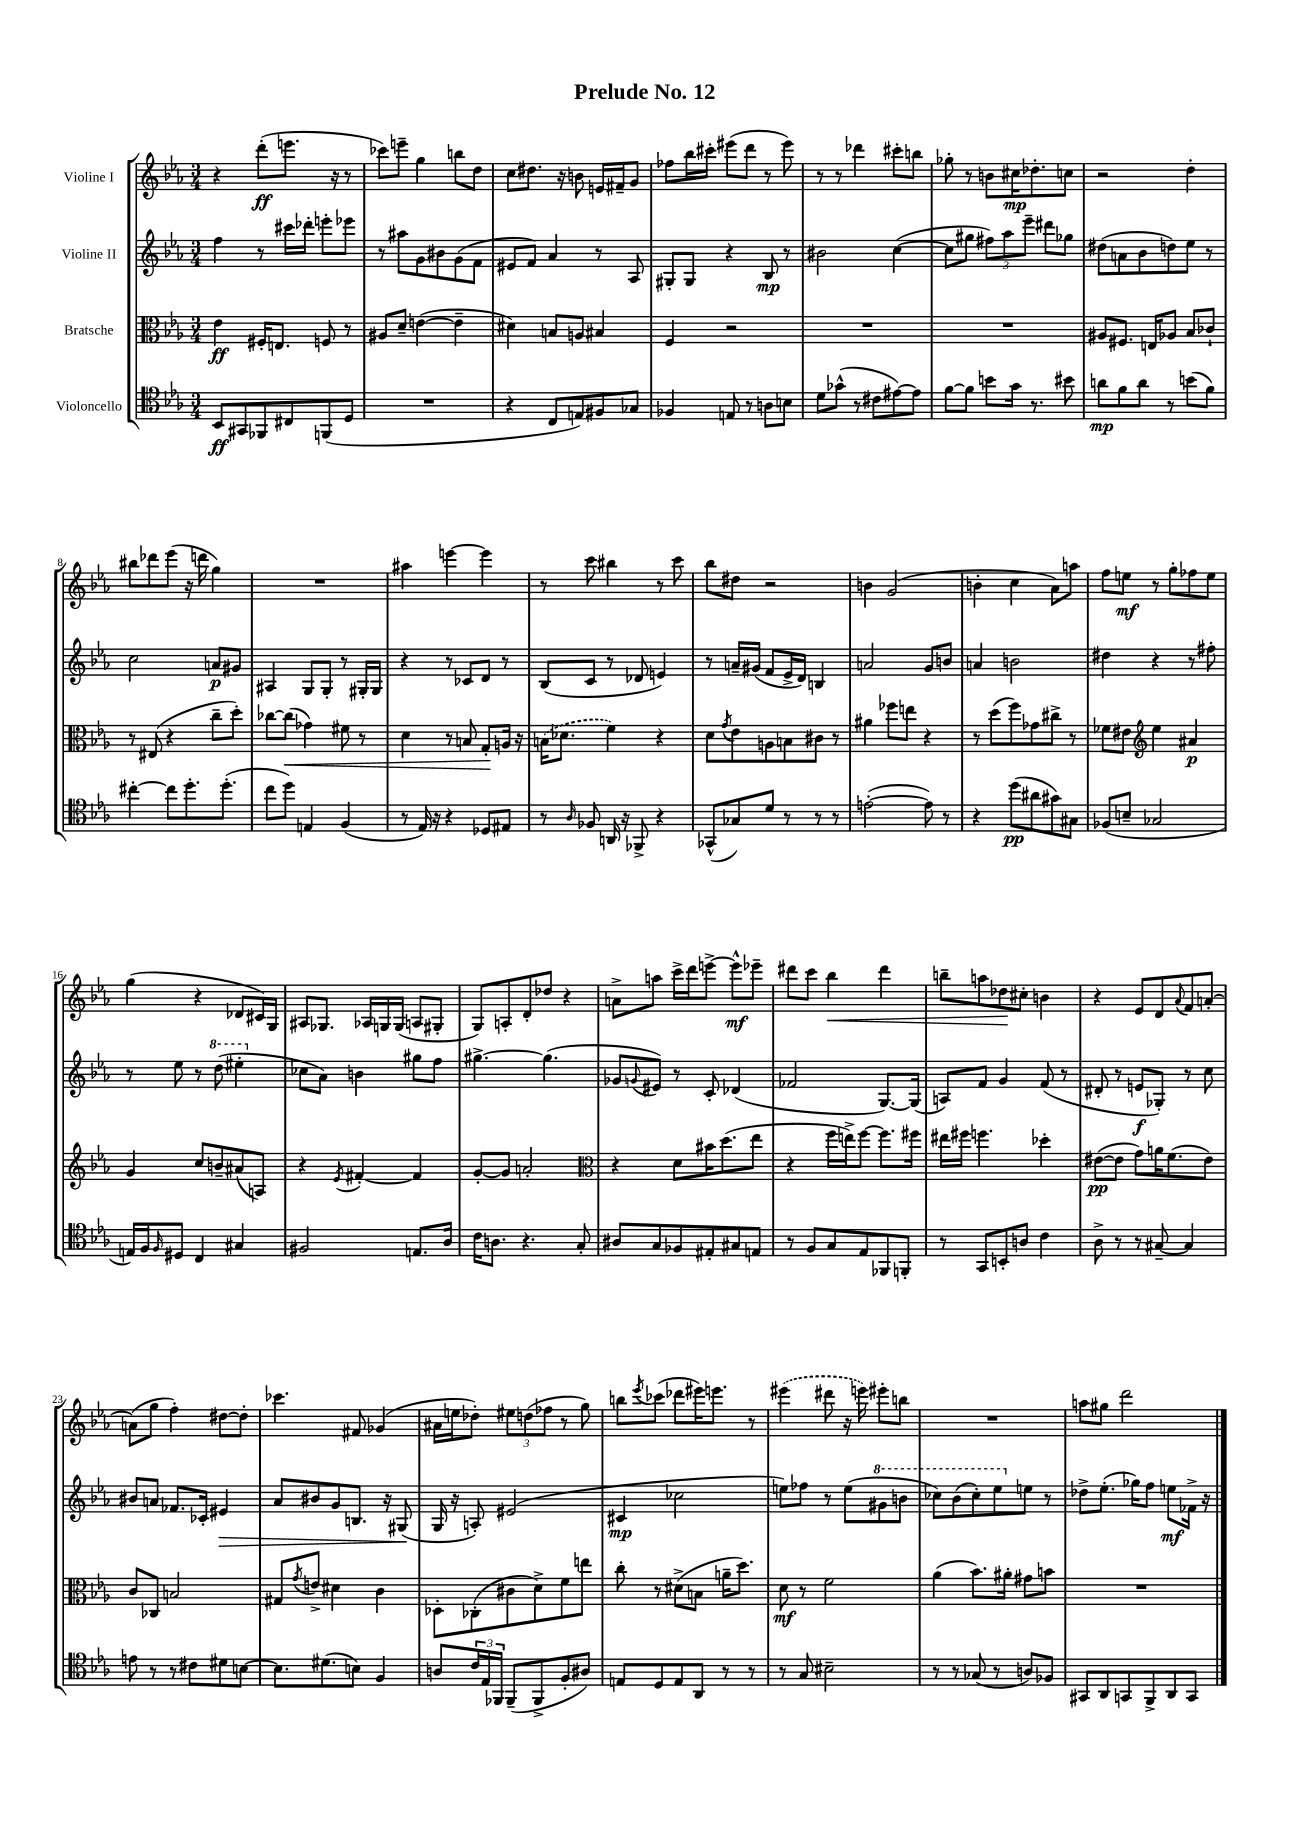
\header { title = "Prelude No. 12" }
<<
\new StaffGroup <<
\new Staff = "s0" \with { instrumentName = "Violine I" } {
    \clef treble \key ees \major \numericTimeSignature \time 3/4
    r4 d'''8-.\ff( e'''8. r16 r8 |
    ces'''8) e'''8-- g''4 b''8 d''8 |
    c''8 dis''8. r16 b'8 e'16 fis'16-- g'8 |
    fes''8 bes''16 cis'''16-. eis'''8( d'''8 r8 eis'''8) |
    r8 r8 des'''4 cis'''8-. b''8 |
    ges''8-. r8 b'8 cis''16\mp des''8.-. c''8 |
    r2 d''4-. |
    bis''8 des'''8 ees'''8( r16 d'''16 g''4) |
    R2. |
    ais''4 e'''4~ e'''4 |
    r8 c'''8 bis''4 r8 c'''8 |
    bes''8 dis''8 r2 |
    b'4 g'2( |
    b'4-. c''4 aes'8) a''8 |
    f''8 e''8\mf r8 g''8-. fes''8 e''8 |
    g''4( r4 des'8 cis'16) g16 |
    ais8 ges8. aes16 g16 g16( a8 gis8-. |
    g8) a8-. d'8-. des''8 r4 |
    a'8-> a''8 c'''16-> d'''16 e'''8~-> e'''8-^\mf ees'''8-- |
    dis'''8 c'''8 bes''4\< dis'''4 |
    b''8-- a''8 des''8\! cis''8-. b'4 |
    r4 ees'8 d'8 \appoggiatura { aes'8 } f'8 a'8~-. |
    a'8( g''8 f''4-.) dis''8~ dis''8-. |
    ces'''4. fis'8 ges'4( |
    ais'16 e''16 des''8-.) \tuplet 3/2 { eis''8 d''8( fes''8 } r8 g''8) |
    b''8 \acciaccatura { ees'''8 } ces'''8( des'''8 eis'''16) e'''8. r8 |
    \once \slurDashed eis'''4( dis'''8 r16 e'''16) eis'''8-. b''8 |
    R2. |
    a''8 gis''8 d'''2 \bar "|." |
}
\new Staff = "s1" \with { instrumentName = "Violine II" } {
    \clef treble \key ees \major \numericTimeSignature \time 3/4
    f''4 r8 cis'''16 des'''16-. e'''8-. ees'''8 |
    r8 ais''8 g'8 bis'8 g'8( f'8 |
    eis'8 f'8) aes'4 r8 aes8 |
    gis8-. gis8 r4 bes8\mp r8 |
    bis'2 c''4~( |
    c''8 gis''8 \tuplet 3/2 { fis''8) aes''8 ees'''8-- } dis'''8 ges''8 |
    dis''8( a'8 bes'8 d''8) ees''8 r8 |
    c''2 a'8\p gis'8 |
    ais4 g8 g8-. r8 gis16-. gis16 |
    r4 r8 ces'8 d'8 r8 |
    bes8( c'8 r8 des'8 e'4) |
    r8 a'16-- gis'16( f'8 ees'16-> d'16) b4 |
    a'2 g'8 b'8 |
    a'4 b'2 |
    dis''4 r4 r8 fis''8-. |
    r8 ees''8 r8 \ottava #1 d'''8( eis'''4-. \ottava #0 |
    ces''8 aes'8) b'4 gis''8 f''8 |
    gis''4.~-> gis''4.( |
    ges'8 \appoggiatura { g'8 } eis'8) r8 c'8-. des'4( |
    fes'2 g8.~) g16( |
    a8) f'8 g'4 f'8( r8 |
    dis'8-. r8 e'8\f ges8-.) r8 c''8 |
    bis'8 a'8 fes'8. ces'16-. eis'4\> |
    aes'8 bis'8 g'8 b8. r16 gis8\!( |
    g16 r16 a8-.) eis'2( |
    cis'4\mp ces''2 |
    e''8) fes''8 r8 e''8( \ottava #1 gis''8 b''8 |
    ces'''8) bes''8( ces'''8-.) ees'''8 \ottava #0 e''8 r8 |
    des''8-> ees''8.-.( ges''16) f''8 e''8\mf fes'16-> r16 \bar "|." |
}
\new Staff = "s2" \with { instrumentName = "Bratsche" } {
    \clef alto \key ees \major \numericTimeSignature \time 3/4
    ees'4\ff fis16-. e8. f8 r8 |
    ais8 d'8-- e'4~( e'4-- |
    dis'4) b8 a8 bis4 |
    f4 r2 |
    R2. |
    R2. |
    ais8 fis8. e16 aes8 bes8 ces'8-! |
    r8 eis8( r4 c''8-- d''8-.) |
    ces''8~ ces''8\<( ges'4) fis'8 r8 |
    d'4 r8 b8 g8-.\! a16 r16 |
    \once \slurDashed b16( des'8. f'4) r4 |
    d'8 \acciaccatura { g'8 } ees'8 a8 b8 cis'8 r8 |
    ais'4 fes''8 e''8 r4 |
    r8 d''8( f''8) ges'8 cis''8-> r8 |
    fes'8 eis'8 \clef treble ees''4 ais'4\p |
    g'4 c''8 b'8-- ais'8( a8) |
    r4 \acciaccatura { ees'8 } fis'4~-. fis'4 |
    g'8~-. g'8 a'2-. |
    \clef alto r4 d'8 bis'16 d''8.( ees''8 |
    r4 f''16 e''16->) f''8~ f''8. fis''16 |
    eis''16 fis''16 f''4. des''4-. |
    eis'8~\pp( eis'8 g'8) a'16 f'8.( eis'8) |
    c'8 ces8 b2 |
    gis8 \acciaccatura { g'8 } e'8-> dis'4 c'4 |
    des8-. ces8-.( cis'8 d'8->) f'8 e''8 |
    c''8-. r8 dis'8->( b8 a'16-- d''8.) |
    d'8\mf r8 f'2 |
    aes'4( bes'8.) ais'16-. gis'8 b'8 |
    R2. \bar "|." |
}
\new Staff = "s3" \with { instrumentName = "Violoncello" } {
    \clef tenor \key ees \major \numericTimeSignature \time 3/4
    bes,8\ff gis,8 fes,8 cis8 f,8( d8 |
    R2. |
    r4 c8 e8) fis8 ges8 |
    fes4 e8 r8 a8 b8 |
    d'8 ges'8-^( r8 cis'8 eis'8~) eis'8 |
    f'8~ f'8 b'8 g'16 r8. bis'8 |
    a'8\mp f'8 a'8 r8 b'8( f'8) |
    cis''4~-. cis''8 d''8.-. d''8.-.( |
    c''8 d''8) e4 f4( |
    r8 ees16) r16 r4 des8 eis8 |
    r8 \grace { aes16 } fes8 a,16 r16 fes,8-> r4 |
    ges,8-^( ges8) d'8 r8 r8 r8 |
    e'2~-.( e'8) r8 |
    r4 d''8\pp( ais'8 gis'8) gis8 |
    fes8( b8-- ges2 |
    e16) f16 \grace { f16 } dis8 c4 gis4 |
    fis2 e8. aes16 |
    c'16 a8. r4. g8-. |
    ais8 g8 fes8 eis8-. gis8 e8 |
    r8 f8 g8 ees8 fes,8 f,8-. |
    r8 g,8 b,8-. a8 c'4 |
    aes8-> r8 r8 gis8~-- gis4 |
    e'8 r8 r8 cis'8 dis'8 b8~ |
    b8. dis'8.( b8) f4 |
    a8 \tuplet 3/2 { c'16 ees16 fes,16 } fes,8--( fes,8-> f8-. ais8) |
    e8 d8 e8 aes,8 r8 r8 |
    r8 g8 bis2-- |
    r8 r8 ges8( r8 a8) fes8 |
    gis,8 aes,8 g,8 f,8-> aes,8 g,8 \bar "|." |
}
>>
>>
